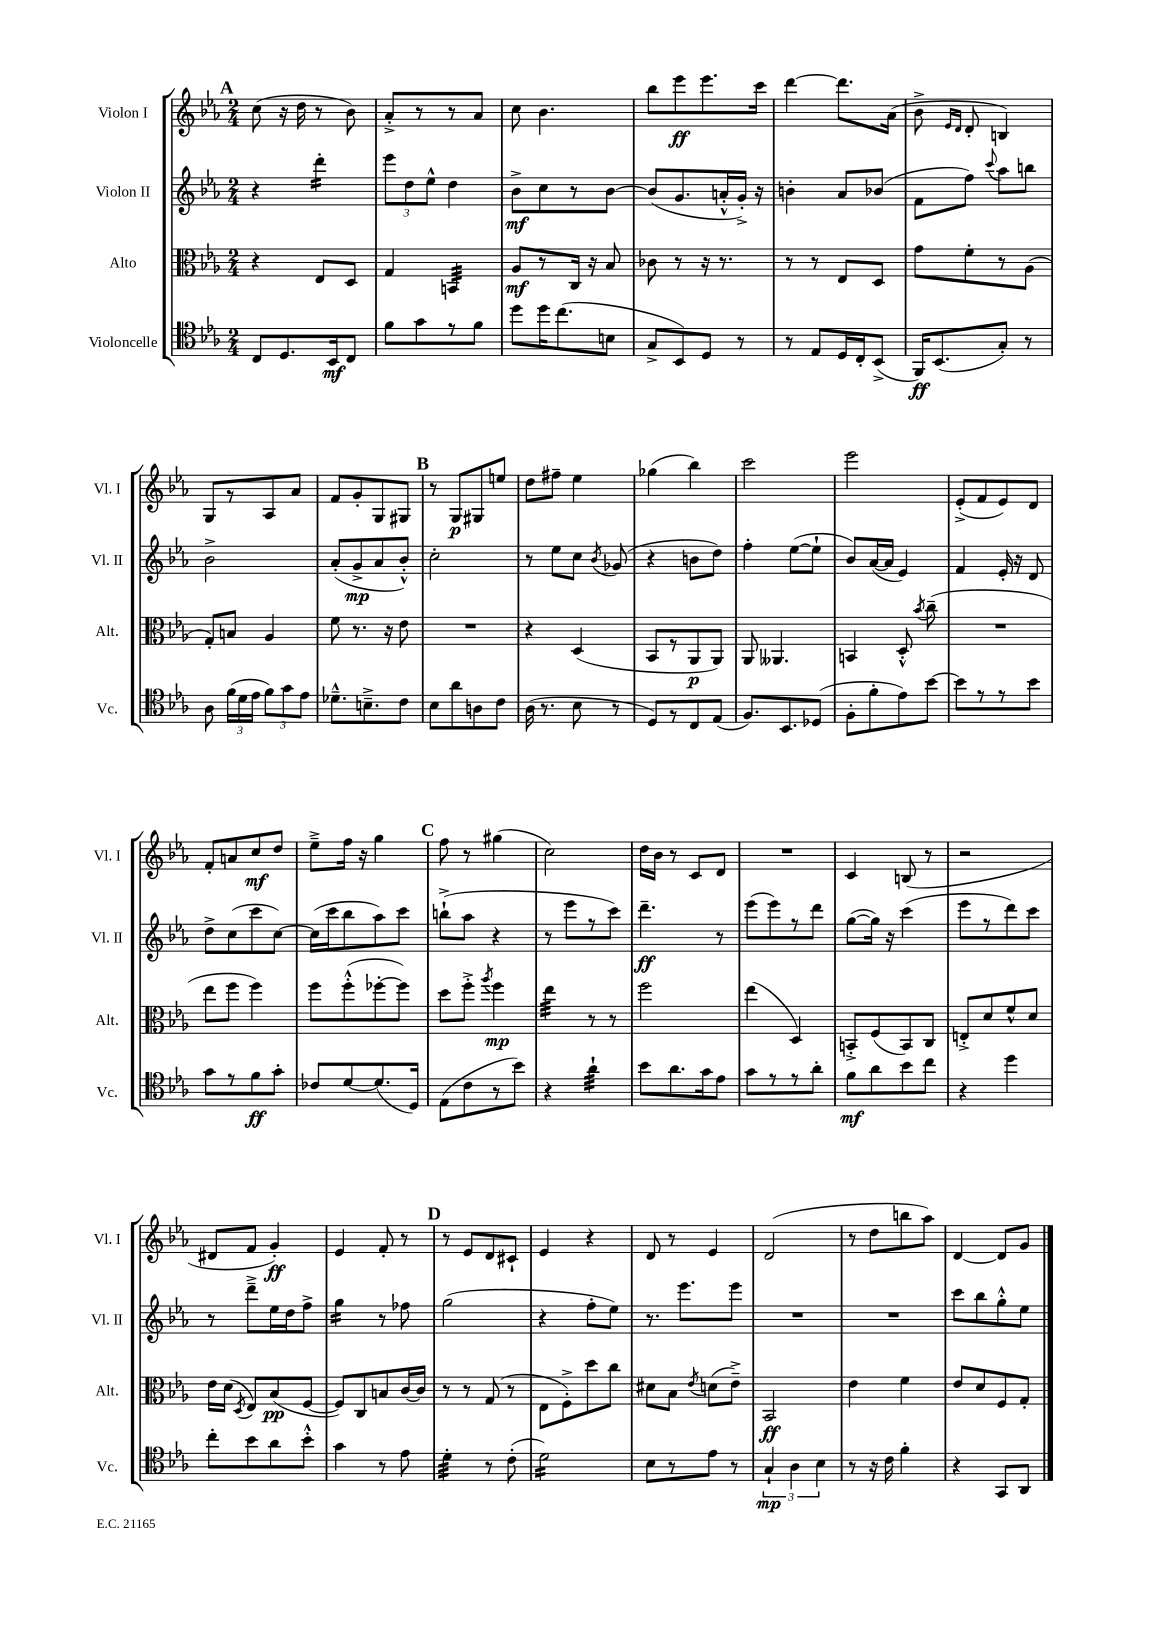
<<
\new StaffGroup <<
\new Staff = "s0" \with { instrumentName = "Violon I" shortInstrumentName = "Vl. I" } {
    \clef treble \key ees \major \numericTimeSignature \time 2/4
    \autoBeamOff \mark \markup { \bold "A" } c''8( r16 d''16 r8 bes'8) |
    aes'8[-.-> r8 r8 aes'8] |
    c''8 bes'4. |
    bes''8[ ees'''8\ff ees'''8. c'''16] |
    d'''4~ d'''8.[ aes'16]( |
    bes'8-> \grace { ees'16[ d'16] } d'8-. b4) |
    g8[ r8 aes8 aes'8] |
    f'8[ g'8-. g8 gis8] |
    \mark \markup { \bold "B" } r8 g8[\p gis8 e''8] |
    d''8[ fis''8]-- ees''4 |
    ges''4( bes''4) |
    c'''2 |
    ees'''2 |
    ees'8[-.->( f'8 ees'8) d'8] |
    f'8[-. a'8 c''8\mf d''8] |
    ees''8[---> f''16] r16 g''4 |
    \mark \markup { \bold "C" } f''8 r8 gis''4( |
    c''2) |
    d''16[ bes'16] r8 c'8[ d'8] |
    R2 |
    c'4 b8( r8 |
    r2 |
    dis'8[ f'8] g'4-.\ff) |
    ees'4 f'8-. r8 |
    \mark \markup { \bold "D" } r8 ees'8[ d'8 cis'8]-! |
    ees'4 r4 |
    d'8 r8 ees'4 |
    d'2( |
    r8 d''8[ b''8 aes''8]) |
    d'4~ d'8[ g'8] \bar "|." |
}
\new Staff = "s1" \with { instrumentName = "Violon II" shortInstrumentName = "Vl. II" } {
    \clef treble \key ees \major \numericTimeSignature \time 2/4
    \autoBeamOff \mark \markup { \bold "A" } r4 d'''4:16-. |
    \tuplet 3/2 { ees'''8[ d''8 ees''8]-^ } d''4 |
    bes'8[->\mf c''8 r8 bes'8]~ |
    bes'8[( g'8. a'16-.-^ g'16]-.->) r16 |
    b'4-. aes'8[ bes'8]( |
    f'8[ f''8]) \appoggiatura { c'''8 } aes''8[ b''8] |
    bes'2-> |
    aes'8[-.( g'8->\mp aes'8 bes'8]-.-^) |
    \mark \markup { \bold "B" } c''2-. |
    r8 ees''8[ c''8] \acciaccatura { bes'8 } ges'8( |
    r4 b'8[ d''8]) |
    f''4-. ees''8[~( ees''8]-! |
    bes'8[) aes'16~( aes'16] ees'4) |
    f'4 ees'16-. r16 d'8 |
    d''8[-> c''8( c'''8 c''8]~) |
    c''16[( c'''16 bes''8 aes''8) c'''8] |
    \mark \markup { \bold "C" } b''8[-!->( aes''8] r4 |
    r8 ees'''8[ r8 c'''8]) |
    d'''4.--\ff r8 |
    ees'''8[( ees'''8) r8 d'''8] |
    g''8[~( g''16]) r16 c'''4( |
    ees'''8[ r8 d'''8) c'''8] |
    r8 d'''8[---> ees''16 d''16 f''8]-> |
    g''4:16 r8 fes''8 |
    \mark \markup { \bold "D" } g''2( |
    r4 f''8[-. ees''8]) |
    r8. ees'''8.[ ees'''8] |
    R2 |
    R2 |
    c'''8[ bes''8 g''8-.-^ ees''8] \bar "|." |
}
\new Staff = "s2" \with { instrumentName = "Alto" shortInstrumentName = "Alt." } {
    \clef alto \key ees \major \numericTimeSignature \time 2/4
    \autoBeamOff \mark \markup { \bold "A" } r4 ees8[ d8] |
    g4 b,4:32 |
    aes8[\mf r8 c16] r16 bes8 |
    ces'8 r8 r16 r8. |
    r8 r8 ees8[ d8] |
    g'8[ f'8-. r8 aes8]( |
    g8[-.) b8] aes4 |
    f'8 r8. r16 ees'8 |
    \mark \markup { \bold "B" } R2 |
    r4 d4( |
    bes,8[ r8 aes,8\p aes,8]) |
    aes,8 aeses,4. |
    b,4 d8-.-^ \acciaccatura { bes'8 } c''8--( |
    R2 |
    ees''8[ f''8] f''4) |
    f''8[ f''8-.-^( fes''8~-. fes''8]) |
    \mark \markup { \bold "C" } d''8[ f''8]-.-> \acciaccatura { aes''8 } f''4\mp |
    ees''4:32 r8 r8 |
    f''2 |
    ees''4( d4) |
    b,8[-.-> f8( b,8) c8] |
    e8[-.-> d'8 f'8-^ d'8] |
    ees'16[ d'16]( \acciaccatura { d8 } ees8[) bes8\pp( f8]~ |
    f8[) c8 b8 c'16~ c'16] |
    \mark \markup { \bold "D" } r8 r8 g8( r8 |
    ees8[ f8-.->) d''8 c''8] |
    dis'8[ bes8] \acciaccatura { ees'8 } d'8[( ees'8]--->) |
    bes,2\ff |
    ees'4 f'4 |
    ees'8[ d'8 f8 g8]-. \bar "|." |
}
\new Staff = "s3" \with { instrumentName = "Violoncelle" shortInstrumentName = "Vc." } {
    \clef tenor \key ees \major \numericTimeSignature \time 2/4
    \autoBeamOff \mark \markup { \bold "A" } c8[ d8. bes,16\mf c8] |
    f'8[ g'8 r8 f'8] |
    d''8[ d''16 c''8.( b8] |
    g8[-> bes,8) d8] r8 |
    r8 ees8[ d16 c16-. bes,8]->( |
    f,16[\ff) bes,8.( g8]-.) r8 |
    aes8 \tuplet 3/2 { f'16[( d'16 ees'16] } \tuplet 3/2 { f'8[) g'8 ees'8] } |
    des'8.[---^ b8.---> c'8] |
    \mark \markup { \bold "B" } bes8[ aes'8 a8 c'8] |
    aes16( r8. bes8 r8 |
    d8[) r8 c8 ees8]( |
    f8.[) bes,8. des8]( |
    f8[-. f'8-. ees'8) bes'8]~ |
    bes'8[ r8 r8 bes'8] |
    g'8[ r8 f'8\ff g'8]-. |
    ces'8[ d'8~ d'8.( d16]) |
    \mark \markup { \bold "C" } ees8[( c'8 r8 bes'8]) |
    r4 aes'4:32-! |
    bes'8[ aes'8. g'16 ees'8] |
    g'8[ r8 r8 aes'8]-. |
    f'8[\mf aes'8 bes'8 c''8] |
    r4 d''4 |
    c''8[-. bes'8 aes'8 bes'8]-.-^ |
    g'4 r8 ees'8 |
    \mark \markup { \bold "D" } d'4:32-. r8 c'8-.( |
    d'2:16) |
    bes8[ r8 ees'8] r8 |
    \tuplet 3/2 { g4-!\mp aes4 bes4 } |
    r8 r16 c'16 f'4-. |
    r4 g,8[ aes,8] \bar "|." |
}
>>
>>
\layout { \context { \Score \remove "Bar_number_engraver" } }
